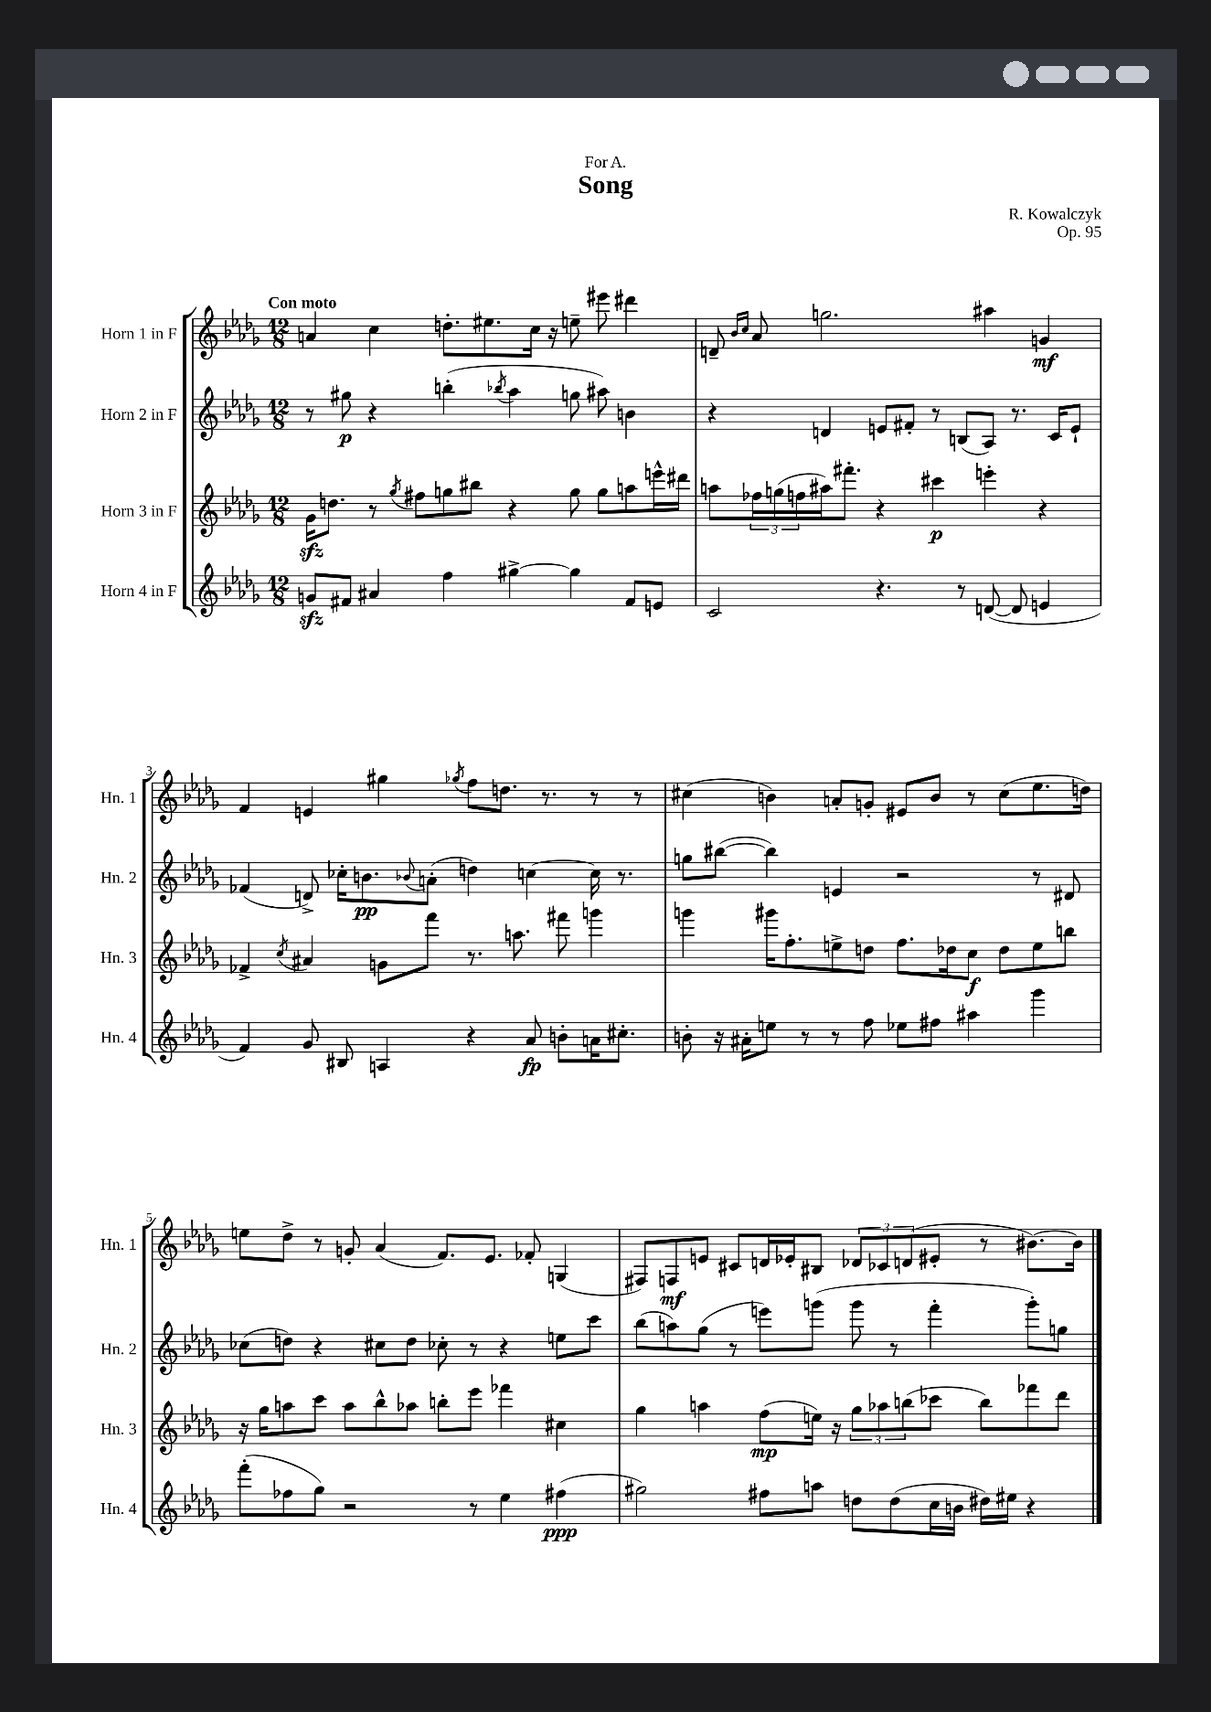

**kern	**dynam	**kern	**dynam	**kern	**dynam	**kern	**dynam
*part4	*part4	*part3	*part3	*part2	*part2	*part1	*part1
*staff4	*staff4	*staff3	*staff3	*staff2	*staff2	*staff1	*staff1
*I"Horn 4 in F	*	*I"Horn 3 in F	*	*I"Horn 2 in F	*	*I"Horn 1 in F	*
*I'Hn. 4	*	*I'Hn. 3	*	*I'Hn. 2	*	*I'Hn. 1	*
*clefG2	*	*clefG2	*	*clefG2	*	*clefG2	*
*k[b-e-a-d-g-]	*	*k[b-e-a-d-g-]	*	*k[b-e-a-d-g-]	*	*k[b-e-a-d-g-]	*
*M12/8	*	*M12/8	*	*M12/8	*	*M12/8	*
=1	=1	=1	=1	=1	=1	=1	=1
!	!	!	!	!	!	!LO:TX:a:B:t=Con moto	!
8gnzz/L	.	16g-zz\KL	.	8r	.	4an/	.
.	.	8.ddn\J	.	.	.	.	.
8f#X/J	.	.	.	8gg#X\	p	.	.
4a#X/	.	8r	.	4r	.	4cc\	.
.	.	8qgg-/	.	.	.	.	.
.	.	8ff#X\L	.	.	.	.	.
4ff\	.	8ggn\	.	(4bbn'\	.	8.ddn'\L	.
.	.	8bb#X\J	.	.	.	.	.
.	.	.	.	.	.	8.ee#X\	.
.	.	.	.	8qbb-X/	.	.	.
[4gg#X^\	.	4r	.	4aa-\	.	.	.
.	.	.	.	.	.	16cc\Jk	.
.	.	.	.	.	.	16r	.
4gg#\]	.	8gg\	.	8ggn\	.	8een~\	.
.	.	8gg\L	.	8aa#X\)	.	8eee#X\	.
8f#/L	.	8aan\	.	4bn\	.	4ddd#X\	.
8en/J	.	16eeen^^\L	.	.	.	.	.
.	.	16ddd#X\JJ	.	.	.	.	.
=2	=2	=2	=2	=2	=2	=2	=2
2c/	.	8aan\L	.	4r	.	8dn~/	.
.	.	.	.	.	.	16qqb-/LL	.
.	.	.	.	.	.	16qqcc/JJ	.
.	.	24ff-X\L	.	.	.	8a-/	.
.	.	(24ggn\	.	.	.	.	.
.	.	24ffn\	.	.	.	.	.
.	.	16aa#X\J)	.	4dn/	.	2.ggn\	.
.	.	8.fff#X'\J	.	.	.	.	.
4.r	.	4r	.	8en/L	.	.	.
.	.	.	.	8f#X'/J	.	.	.
.	.	4ccc#X\	p	8r	.	.	.
8r	.	.	.	(8Bn/L	.	.	.
([8dn/	.	4eeen'\	.	8A-/J)	.	4aa#X\	.
8d/]	.	.	.	8.r	.	.	.
4en/	.	4r	.	.	.	4gn/	mf
.	.	.	.	16c/KL	.	.	.
.	.	.	.	8e`/J	.	.	.
!!LO:LB:g=z
=3	=3	=3	=3	=3	=3	=3	=3
4f/)	.	4f-X^/	.	(4f-X/	.	4f/	.
.	.	8qcc/	.	.	.	.	.
8g-/	.	4a#X/	.	8dn^/)	.	4en/	.
8B#X/	.	.	.	16cc-X'\KL	.	.	.
.	.	.	.	8.bn\	pp	.	.
4An/	.	8gn\L	.	.	.	4gg#X\	.
.	.	.	.	8qqb-X/	.	.	.
.	.	8fff\J	.	(8an'\J	.	.	.
.	.	.	.	.	.	8qgg-X/	.
4r	.	8.r	.	4ddn\)	.	8ff\L	.
.	.	.	.	.	.	8.ddn\J	.
.	.	8.aan\	.	.	.	.	.
8a-/	fp	.	.	[4ccn\	.	.	.
.	.	.	.	.	.	8.r	.
8bn'\L	.	8fff#X\	.	.	.	.	.
16an\K	.	4gggn\	.	16cc\]	.	8r	.
8.cc#X'\J	.	.	.	8.r	.	.	.
.	.	.	.	.	.	8r	.
=4	=4	=4	=4	=4	=4	=4	=4
8bn'\	.	4gggn\	.	8ggn\L	.	(4cc#X\	.
16r	.	.	.	([8bb#X\J	.	.	.
16a#X'\KL	.	.	.	.	.	.	.
8een\J	.	16ggg#X\KL	.	4bb#\])	.	4bn\)	.
.	.	8.ff'\	.	.	.	.	.
8r	.	.	.	.	.	.	.
8r	.	8een^\	.	4en/	.	8an'/L	.
8ff\	.	8ddn\J	.	.	.	8gn'/J	.
8ee-X\L	.	8.ff\L	.	2r	.	8e#X/L	.
8ff#X\J	.	.	.	.	.	8b/J	.
.	.	16dd-X\k	.	.	.	.	.
4aa#X\	.	8cc\J	f	.	.	8r	.
.	.	8dd-\L	.	.	.	(8cc#\L	.
4ggg-\	.	8ee\	.	8r	.	8.ee-\	.
.	.	8bbn\J	.	8d#X/	.	.	.
.	.	.	.	.	.	16ddn\Jk)	.
!!LO:LB:g=z
=5	=5	=5	=5	=5	=5	=5	=5
(8fff'\L	.	16r	.	(8cc-X\L	.	8een\L	.
.	.	16gg-\KL	.	.	.	.	.
8ff-X\	.	8aan\	.	8ddn\J)	.	8dd-^\J	.
8gg-\J)	.	8ccc\J	.	4r	.	8r	.
2r	.	8aa\L	.	.	.	8gn'/	.
.	.	8bb-^^\	.	8cc#X\L	.	(4a-/	.
.	.	8aa-X\J	.	8dd\J	.	.	.
.	.	8bbn'\L	.	8cc-X'\	.	8.f/L)	.
8r	.	8eee-\J	.	8r	.	.	.
.	.	.	.	.	.	8.e-/J	.
4ee-\	.	4fff-X\	.	4r	.	.	.
.	.	.	.	.	.	8f-X'/	.
(4ff#X\	ppp	4cc#X\	.	8een\L	.	(4Gn/	.
.	.	.	.	8ccc\J	.	.	.
=6	=6	=6	=6	=6	=6	=6	=6
2gg#X\)	.	4gg-\	.	(8bb-\L	.	8F#X/L)	.
.	.	.	.	8aan\)	.	8Fn/	mf
.	.	4aan\	.	(8gg-\J	.	8en/J	.
.	.	.	.	8r	.	8c#X/L	.
8ff#X\L	.	(8ff\L	mp	8eeen\L)	.	16dn/L	.
.	.	.	.	.	.	16e-X'/J	.
8aan\J	.	16een\Jk)	.	(8gggn\J	.	8B#X/J	.
.	.	16r	.	.	.	.	.
8ddn\L	.	12gg-\L	.	8ggg\	.	12d-X/L	.
.	.	12aa-X\	.	.	.	12c-X/	.
(8dd\	.	.	.	8r	.	.	.
.	.	(12bbn\	.	.	.	(12dn/	.
16cc\L	.	8ccc-X\J	.	4fff'\	.	8e#X'/J	.
16bn\JJ	.	.	.	.	.	.	.
16dd#X\LL)	.	8bb\L)	.	.	.	8r	.
16ee#X\JJ	.	.	.	.	.	.	.
4r	.	8fff-X\	.	8ggg'\L)	.	[8.b#X\L)	.
.	.	8ddd-\J	.	8ggn\J	.	.	.
.	.	.	.	.	.	16b#\Jk]	.
==	==	==	==	==	==	==	==
*-	*-	*-	*-	*-	*-	*-	*-
